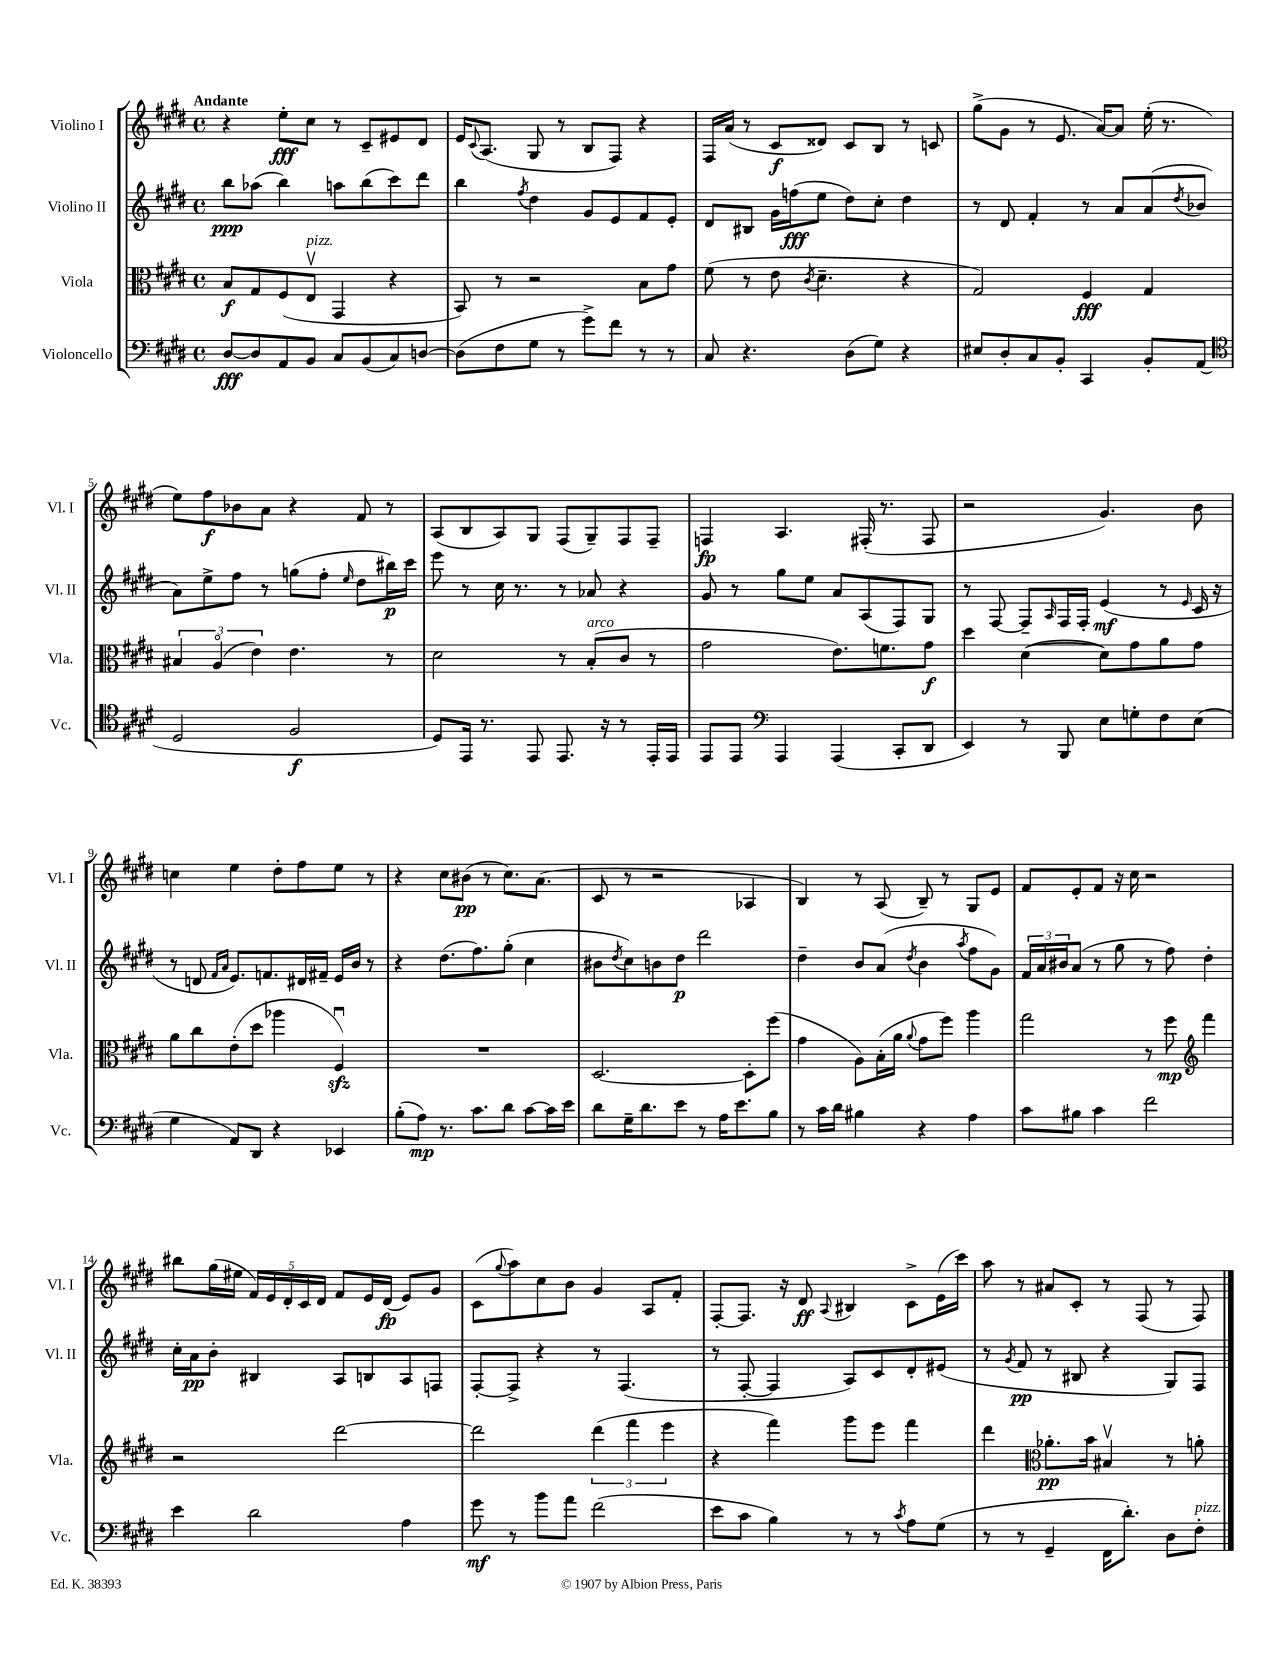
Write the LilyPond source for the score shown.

<<
\new StaffGroup <<
\new Staff = "s0" \with { instrumentName = "Violino I" shortInstrumentName = "Vl. I" } {
    \clef treble \key e \major \defaultTimeSignature \time 4/4 \tempo "Andante"
    r4 e''8-.\fff cis''8 r8 cis'8-- eis'8 dis'8 |
    e'16 \appoggiatura { cis'8 } a8.( gis8 r8 b8 fis8) r4 |
    fis16 a'16( r8 cis'8\f disis'8) cis'8 b8 r8 c'8 |
    gis''8->( gis'8 r8 e'8. a'16~) a'8 e''16-.( r8. |
    e''8) fis''8\f bes'8 a'8 r4 fis'8 r8 |
    a8( b8 a8) gis8 fis8( gis8--) fis8 fis8-- |
    f4\fp a4. fis16-.( r8. fis8 |
    r2 gis'4.) b'8 |
    c''4 e''4 dis''8-. fis''8 e''8 r8 |
    r4 cis''8 bis'8\pp( r8 cis''8.) a'8.( |
    cis'8 r8 r2 aes4 |
    b4) r8 a8( b8--) r8 gis8 e'8 |
    fis'8 e'8-. fis'8 r16 cis''16 r2 |
    bis''8 gis''16( eis''16 \tuplet 5/4 { fis'16) e'16 dis'16-. cis'16 dis'16 } fis'8 e'16 dis'16\fp( e'8) gis'8 |
    cis'8( \appoggiatura { gis''8 } a''8) cis''8 b'8 gis'4 a8 fis'8-. |
    fis8~-. fis8. r16 dis'8\ff \appoggiatura { a8 } bis4 cis'8-> e'16( cis'''16) |
    a''8 r8 ais'8 cis'8-. r8 fis8( r8 fis8) \bar "|." |
}
\new Staff = "s1" \with { instrumentName = "Violino II" shortInstrumentName = "Vl. II" } {
    \clef treble \key e \major \defaultTimeSignature \time 4/4
    b''8\ppp aes''8( b''4) a''8 b''8( cis'''8) dis'''8 |
    b''4 \acciaccatura { fis''8 } dis''4 gis'8 e'8 fis'8 e'8-. |
    dis'8 bis8 gis'16 f''16\fff( e''8 dis''8) cis''8-. dis''4 |
    r8 dis'8 fis'4-. r8 a'8 a'8( \acciaccatura { dis''8 } bes'8 |
    a'8) e''8-> fis''8 r8 g''8( fis''8-. \grace { e''16 } dis''8 bis''16\p) cis'''16 |
    e'''8 r8 cis''16 r8. r8 aes'8 r4 |
    gis'8 r8 gis''8 e''8 a'8 a8( fis8) gis8 |
    r8 fis8~ fis8-- \grace { a16 } fis16 fis16-. e'4\mf( r8 \grace { e'16 } cis'16 r16 |
    r8 d'8 \grace { fis'16 a'16 } e'8.) f'8. dis'16 fis'16-- e'16 b'16 r8 |
    r4 dis''8.( fis''8.) gis''8-.( cis''4 |
    bis'8 \acciaccatura { dis''8 } cis''8) b'8 dis''8\p dis'''2 |
    dis''4-- b'8 a'8( \acciaccatura { dis''8 } b'4 \acciaccatura { a''8 } fis''8 gis'8) |
    \tuplet 3/2 { fis'16 a'16 bis'16 } a'8( r8 gis''8 r8 fis''8) dis''4-. |
    cis''16-. a'16\pp b'8-. bis4 a8 b8 a8 f8 |
    fis8~-. fis8-> r4 r8 fis4.( |
    r8 fis8~-. fis4 a8) cis'8 dis'8-. eis'8( |
    r8 \acciaccatura { gis'8 } fis'8\pp r8 bis8 r4 gis8) fis8 \bar "|." |
}
\new Staff = "s2" \with { instrumentName = "Viola" shortInstrumentName = "Vla." } {
    \clef alto \key e \major \defaultTimeSignature \time 4/4
    b8\f gis8 fis8( e8\upbow^\markup { \italic "pizz." } gis,4 r4 |
    b,8) r8 r2 b8 gis'8 |
    fis'8( r8 e'8 \acciaccatura { cis'8 } dis'4.-- r4 |
    gis2) fis4\fff gis4 |
    \tuplet 3/2 { bis4 a4\flageolet( e'4) } e'4. r8 |
    dis'2 r8 b8-.^\markup { \italic "arco" }( cis'8 r8 |
    gis'2 e'8.) f'8. gis'8\f |
    dis''4 dis'4~( dis'8) gis'8 a'8 gis'8 |
    a'8 cis''8 e'8-.( dis''8 aes''4 fis4\downbow\sfz) |
    R1 |
    dis2.~ dis8-. fis''8( |
    gis'4 a8) b16-.( a'16 \appoggiatura { a'8 } gis'8 fis''8) a''4 |
    gis''2 r8 fis''8\mp \clef treble fis'''4 |
    r2 dis'''2~ |
    dis'''2 \tuplet 3/2 { dis'''4( fis'''4 e'''4 } |
    r4 fis'''4) gis'''8 e'''8 fis'''4 |
    dis'''4 \clef alto aes'8.-.\pp b'16 bis4\upbow r8 a'8-. \bar "|." |
}
\new Staff = "s3" \with { instrumentName = "Violoncello" shortInstrumentName = "Vc." } {
    \clef bass \key e \major \defaultTimeSignature \time 4/4
    dis8~\fff dis8 a,8 b,8 cis8 b,8( cis8) d8~ |
    d8( fis8 gis8 r8 gis'8->) fis'8 r8 r8 |
    cis8 r4. dis8( gis8) r4 |
    eis8 dis8-. cis8 b,8-. cis,4 b,8-. a,8( |
    \clef tenor dis2 fis2\f |
    dis8) e,16 r8. e,8 e,8. r16 r8 e,16-. e,16 |
    e,8 e,8 \clef bass a,,4 a,,4( cis,8-. dis,8 |
    e,4) r8 b,,8 e8 g8-. fis8 e8( |
    gis4 a,8) dis,8 r4 ees,4 |
    b8-.( a8\mp) r8. cis'8. dis'8 cis'8~ cis'16 e'16 |
    dis'8 gis16-- dis'8. e'8 r8 a16 e'8. b8 |
    r8 cis'16 dis'16 bis4 r4 a4 |
    cis'8 bis8 cis'4 fis'2 |
    e'4 dis'2 a4 |
    gis'8\mf r8 b'8 a'8 fis'2( |
    e'8 cis'8 b4) r8 r8 \acciaccatura { cis'8 } a8 gis8( |
    r8 r8 gis,4-- fis,16 dis'8.-.) dis8 fis8-.^\markup { \italic "pizz." } \bar "|." |
}
>>
>>
